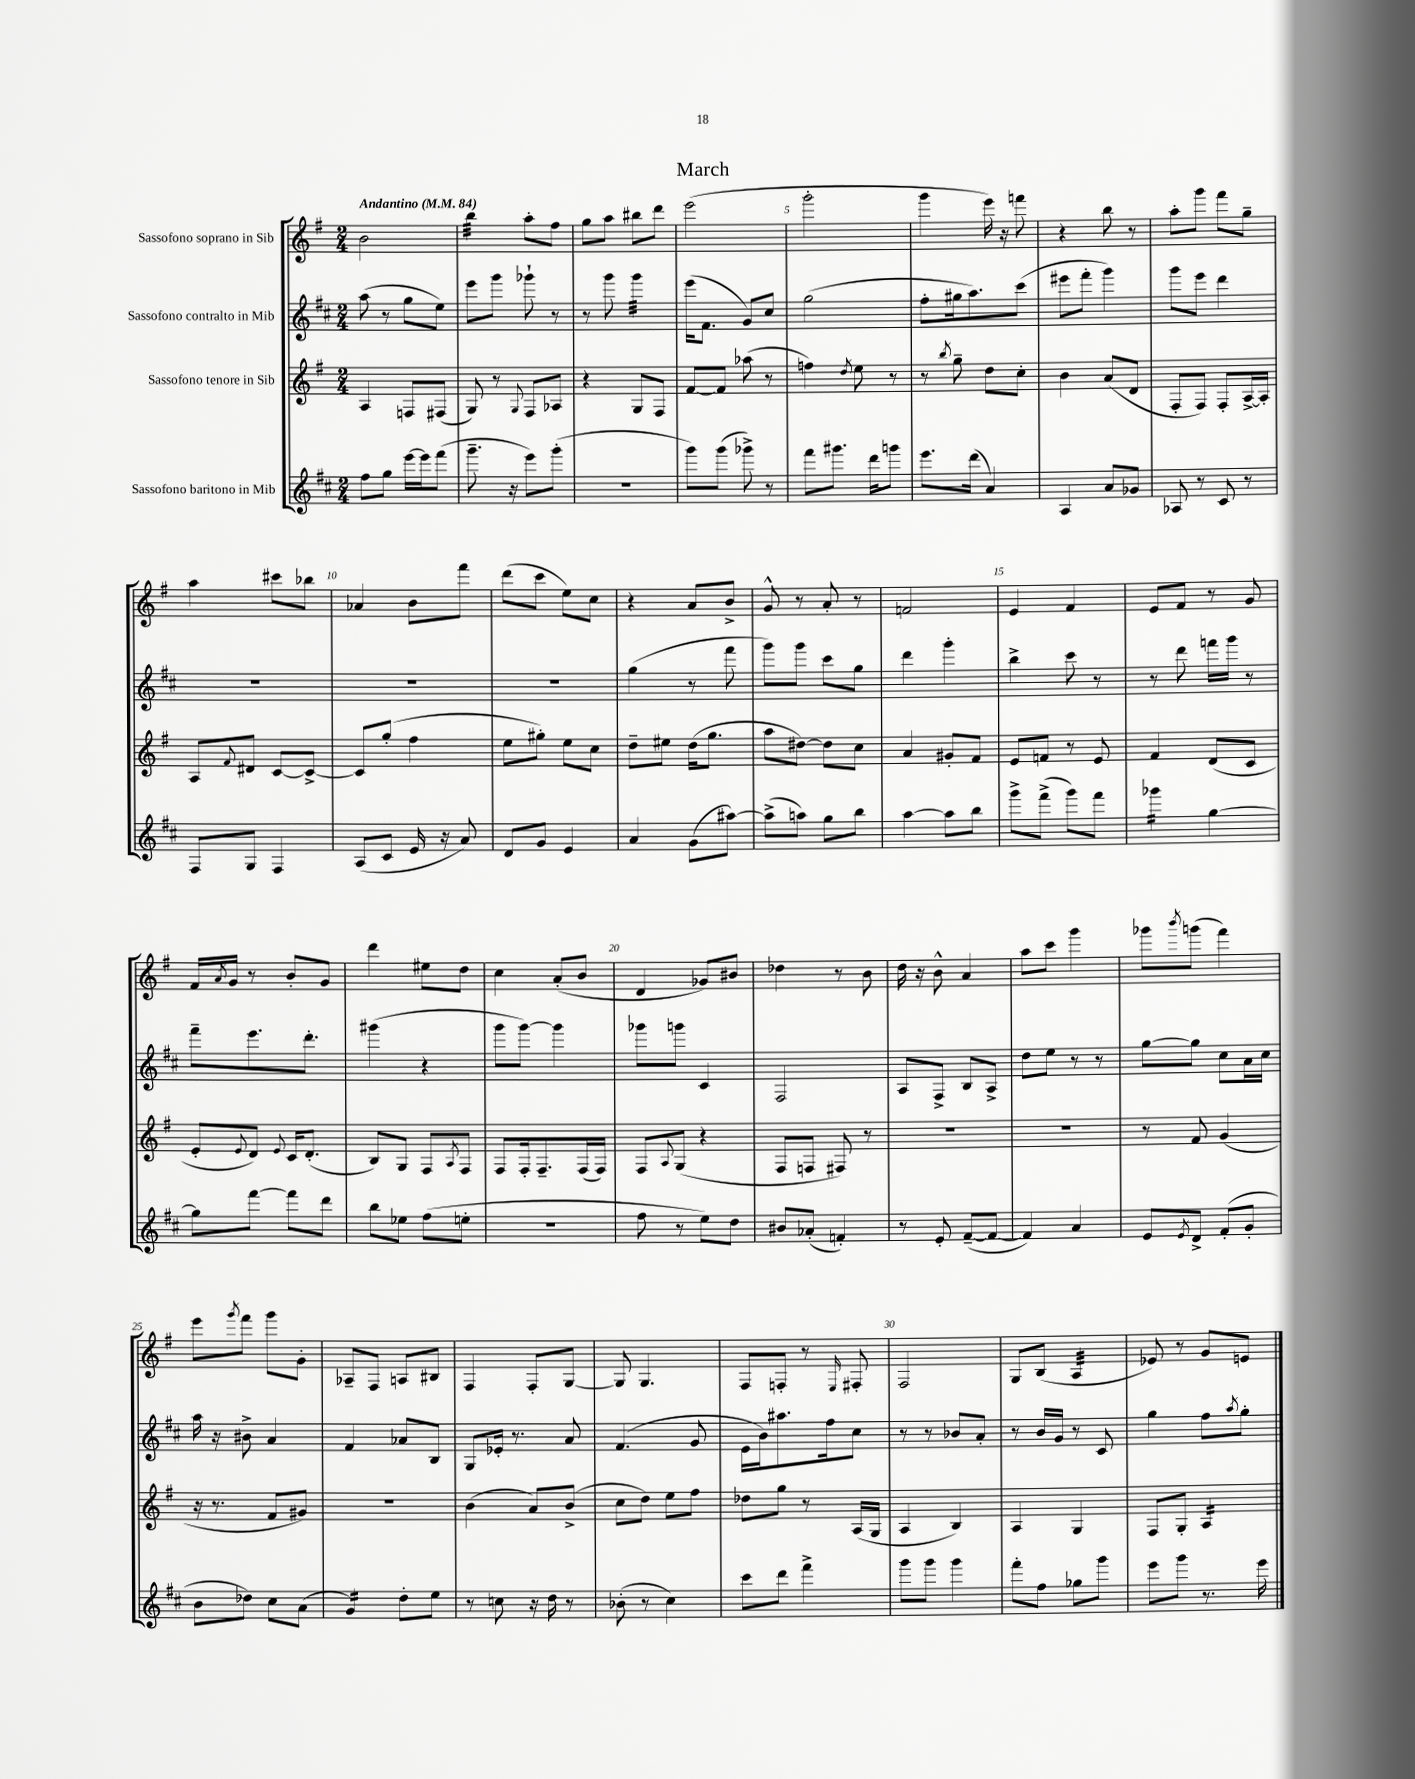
\header { title = "March" }
<<
\new StaffGroup <<
\new Staff = "s0" \with { instrumentName = "Sassofono soprano in Sib" } {
    \clef treble \key g \major \numericTimeSignature \time 2/4 \tempo "Andantino" 4 = 84
    b'2 |
    b''4:32 a''8-. fis''8 |
    g''8 a''8 bis''8 d'''8 |
    e'''2( |
    g'''2-. |
    g'''4 e'''16) r16 f'''8 |
    r4 b''8 r8 |
    a''8-. g'''8 fis'''8 g''8-- |
    a''4 cis'''8 bes''8 |
    aes'4 b'8 fis'''8 |
    d'''8( c'''8 e''8) c''8 |
    r4 a'8 b'8-> |
    g'8-^ r8 a'8-. r8 |
    f'2 |
    e'4 fis'4 |
    e'8 fis'8 r8 g'8 |
    fis'16 \acciaccatura { a'8 } g'16 r8 b'8-. g'8 |
    d'''4 eis''8 d''8 |
    c''4 a'8-.( b'8 |
    d'4 ges'8) bis'8 |
    des''4 r8 b'8 |
    d''16 r16 b'8-^ a'4 |
    a''8 c'''8 g'''4 |
    ges'''8 \acciaccatura { b'''8 } g'''8( fis'''4) |
    e'''8 \acciaccatura { g'''8 } fis'''8 g'''8 g'8-. |
    aes8-- fis8 a8 bis8 |
    fis4 fis8-. g8~ |
    g8 g4. |
    fis8 f8-. r8 \grace { e16 } fis8-. |
    fis2 |
    g8 b8( a4:32 |
    ees'8) r8 g'8 e'8 \bar "|." |
}
\new Staff = "s1" \with { instrumentName = "Sassofono contralto in Mib" } {
    \clef treble \key d \major \numericTimeSignature \time 2/4
    a''8( r8 g''8 e''8) |
    e'''8 g'''8 ges'''8-! r8 |
    r8 g'''8 g'''4:32 |
    e'''16( fis'8. g'8) cis''8 |
    g''2( |
    fis''8-. gis''16 a''8.) cis'''8( |
    eis'''8 fis'''8-. g'''4) |
    g'''8 e'''8 d'''4 |
    R2 |
    R2 |
    R2 |
    g''4( r8 fis'''8 |
    g'''8) g'''8 cis'''8 g''8 |
    d'''4 g'''4-. |
    b''4-> cis'''8 r8 |
    r8 d'''8 f'''16 g'''16 r8 |
    fis'''8-- e'''8. d'''8.-. |
    gis'''4( r4 |
    g'''8 g'''8~) g'''4 |
    ges'''8 g'''8 cis'4 |
    fis2 |
    a8 fis8-> b8 a8-> |
    d''8 e''8 r8 r8 |
    g''8~ g''8 cis''8 a'16 cis''16 |
    a''16 r16 bis'8-> a'4 |
    fis'4 aes'8 b8 |
    g8 ees'16-. r8. a'8 |
    fis'4.( g'8 |
    e'16 b'16) ais''8. fis''16 cis''8 |
    r8 r8 bes'8 a'8-. |
    r8 b'16 g'16 r8 cis'8 |
    g''4 fis''8 \acciaccatura { a''8 } g''8-. \bar "|." |
}
\new Staff = "s2" \with { instrumentName = "Sassofono tenore in Sib" } {
    \clef treble \key g \major \numericTimeSignature \time 2/4
    a4 f8 fis8( |
    g8) r8 \appoggiatura { g8 } fis8 aes8 |
    r4 g8 fis8 |
    fis'8~ fis'8 aes''8( r8 |
    f''4) \acciaccatura { d''8 } e''8 r8 |
    r8 \acciaccatura { b''8 } g''8-- d''8 c''8-. |
    b'4 a'8( d'8 |
    fis8-. fis8) fis8-. a16~-> a16-. |
    a8 \appoggiatura { fis'8 } dis'8 c'8~ c'8~-> |
    c'8 g''8-.( fis''4 |
    e''8 gis''8-.) e''8 c''8 |
    d''8-- eis''8 d''16( g''8. |
    a''8 dis''8~) dis''8 c''8 |
    a'4 gis'8-. fis'8 |
    e'8 f'8 r8 e'8 |
    fis'4 d'8( c'8 |
    e'8-. \appoggiatura { e'8 } d'8) \appoggiatura { e'8 } c'16 d'8.-.( |
    b8) g8 fis8 \acciaccatura { a8 } fis8 |
    fis8 fis16-. fis8.-- fis16( fis16) |
    fis8 \appoggiatura { a8 } g8( r4 |
    fis8 f8 fis8) r8 |
    R2 |
    R2 |
    r8 fis'8 g'4( |
    r16 r8. fis'8 gis'8) |
    r2 |
    b'4( a'8) b'8->( |
    c''8 d''8) e''8 fis''8 |
    des''8 g''8 r8 a16( g16 |
    a4 b4) |
    a4 g4 |
    fis8 g8-. a4:16 \bar "|." |
}
\new Staff = "s3" \with { instrumentName = "Sassofono baritono in Mib" } {
    \clef treble \key d \major \numericTimeSignature \time 2/4
    fis''8 g''8 e'''16~ e'''16 fis'''8( |
    g'''8.-- r16 e'''8) g'''8-.( |
    r2 |
    g'''8) g'''8( ges'''8->) r8 |
    fis'''8 gis'''8. d'''16 g'''8 |
    e'''8. d'''16( a'4) |
    a4 a'8 ges'8 |
    aes8 r8 cis'8 r8 |
    fis8 g8 fis4 |
    a8( cis'8 e'16 r16 a'8) |
    d'8 g'8 e'4 |
    a'4 g'8( ais''8~) |
    ais''8->( a''8) g''8 b''8 |
    a''4~ a''8 b''8 |
    g'''8-> fis'''8->( g'''8) fis'''8 |
    ges'''4:16 g''4~ |
    g''8 fis'''8~ fis'''8 d'''8 |
    b''8 ees''8 fis''8( e''8-. |
    r2 |
    fis''8 r8 e''8) d''8 |
    bis'8 aes'8-.( f'4-.) |
    r8 e'8-. fis'8~--( fis'8~ |
    fis'4) a'4 |
    e'8 \acciaccatura { e'8 } d'8-> fis'8-.( g'8-. |
    b'8 des''8) cis''8 a'8( |
    g'4:16) d''8-. e''8 |
    r8 c''8 r16 d''16 r8 |
    bes'8-.( r8 cis''4) |
    cis'''8 d'''8 fis'''4-> |
    g'''8 g'''8 g'''4 |
    fis'''8-. fis''8 ges''8 g'''8 |
    e'''8 g'''8 r8. e'''16 \bar "|." |
}
>>
>>
\layout { \context { \Score \override BarNumber.break-visibility = ##(#f #t #t) barNumberVisibility = #(every-nth-bar-number-visible 5) } }
